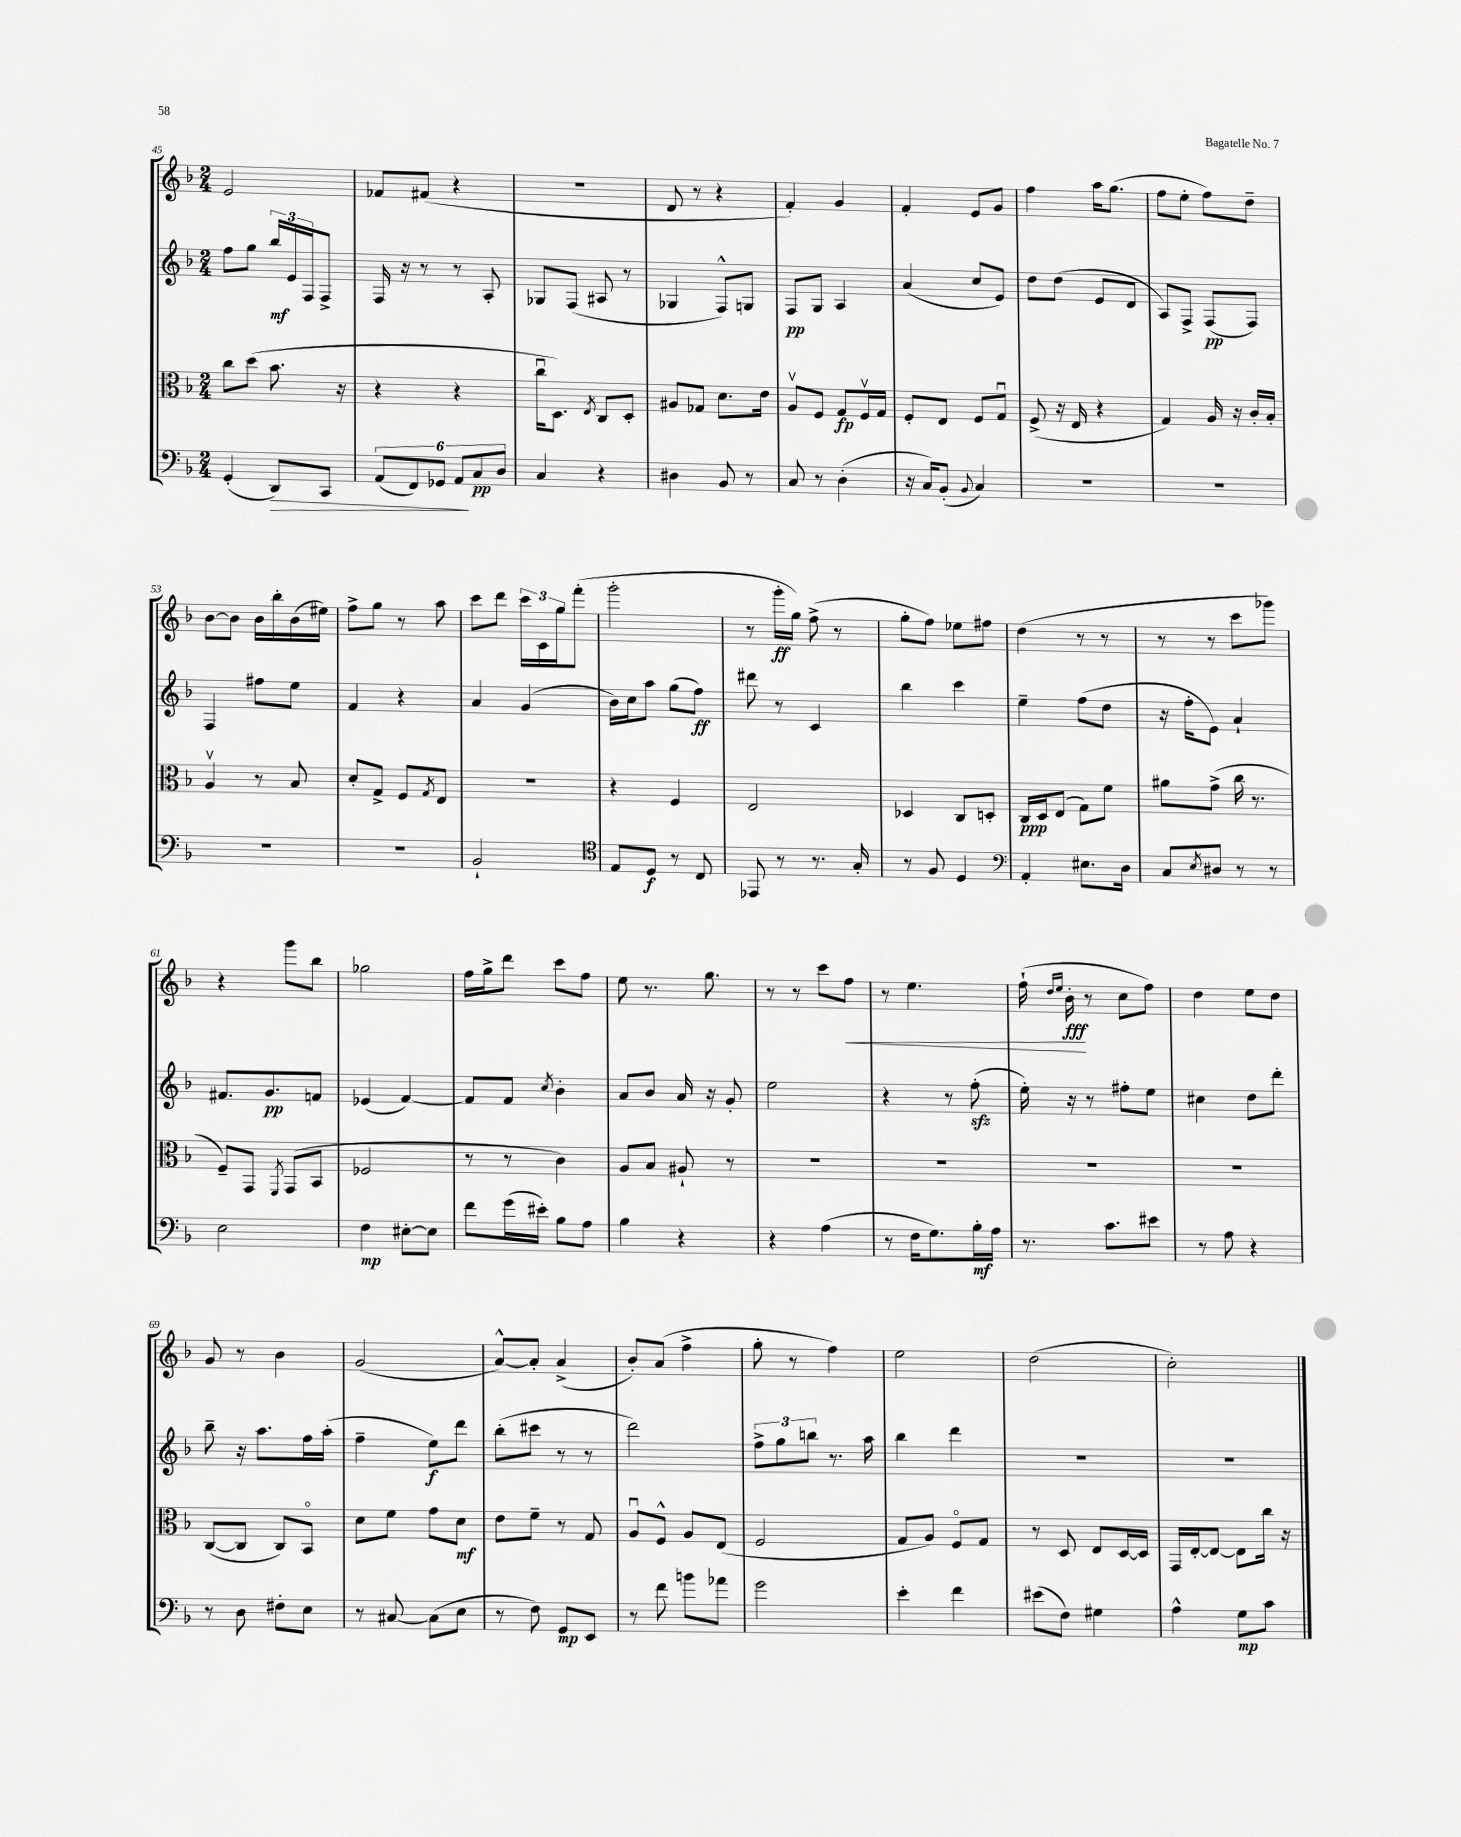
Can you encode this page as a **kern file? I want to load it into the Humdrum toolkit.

**kern	**dynam	**kern	**dynam	**kern	**dynam	**kern	**dynam
*part4	*part4	*part3	*part3	*part2	*part2	*part1	*part1
*staff4	*staff4	*staff3	*staff3	*staff2	*staff2	*staff1	*staff1
*clefF4	*	*clefC3	*	*clefG2	*	*clefG2	*
*k[b-]	*	*k[b-]	*	*k[b-]	*	*k[b-]	*
*M2/4	*	*M2/4	*	*M2/4	*	*M2/4	*
=45	=45	=45	=45	=45	=45	=45	=45
(4GG'/	.	8cc\L	.	8ff\L	.	2e/	.
.	.	(8dd\J	.	8gg\J	.	.	.
!	!LO:HP:b	!	!	!	!	!	!
8DD/L)	>	8.b-\	.	24bb-/LL	mf	.	.
.	.	.	.	24e/	.	.	.
.	.	.	.	24F/J	.	.	.
8CC/J	.	.	.	8F^/J	.	.	.
.	.	16r	.	.	.	.	.
=46	=46	=46	=46	=46	=46	=46	=46
(12AA/L	.	4r	.	16F/	.	8f-X/L	.
.	.	.	.	16r	.	.	.
12FF/)	.	.	.	.	.	.	.
.	.	.	.	8r	.	(8f#X/J	.
12GG-X/J	.	.	.	.	.	.	.
12AA/L	.	4r	.	8r	.	4r	.
12C/	] pp	.	.	.	.	.	.
.	.	.	.	8A'/	.	.	.
12D/J	.	.	.	.	.	.	.
=47	=47	=47	=47	=47	=47	=47	=47
4C/	.	16ccu\KL	.	8G-X/L	.	2r	.
.	.	8.D\J)	.	.	.	.	.
.	.	.	.	(8F/J	.	.	.
.	.	8qE/	.	.	.	.	.
4r	.	8C/L	.	8A#X/	.	.	.
.	.	8D'/J	.	8r	.	.	.
=48	=48	=48	=48	=48	=48	=48	=48
4D#X\	.	8A#X/L	.	4G-X/	.	8d/	.
.	.	8G-X/J	.	.	.	8r	.
8BB-/	.	8.d\L	.	8F^^/L)	.	4r	.
8r	.	.	.	8Gn/J	.	.	.
.	.	16e\Jk	.	.	.	.	.
=49	=49	=49	=49	=49	=49	=49	=49
8C/	.	8Av/L	.	8F/L	pp	4f'/)	.
8r	.	8F/J	.	8G/J	.	.	.
(4D'\	.	8G/L	fp	4A/	.	4g/	.
.	.	16Fv/L	.	.	.	.	.
.	.	16G/JJ	.	.	.	.	.
=50	=50	=50	=50	=50	=50	=50	=50
16r	.	8F'/L	.	(4a/	.	4f'/	.
16C/KL)	.	.	.	.	.	.	.
(8BB-'/J	.	8E/J	.	.	.	.	.
8qqBB-/	.	.	.	.	.	.	.
4C/)	.	8F/L	.	8cc/L	.	8e/L	.
.	.	8Gu/J	.	8e/J)	.	8g/J	.
=51	=51	=51	=51	=51	=51	=51	=51
2r	.	(8F^/	.	8dd\L	.	4ff\	.
.	.	16r	.	(8dd\J	.	.	.
.	.	16E/	.	.	.	.	.
.	.	4r	.	8e/L	.	16aa\KL	.
.	.	.	.	.	.	(8.gg\J	.
.	.	.	.	8d/J	.	.	.
=52	=52	=52	=52	=52	=52	=52	=52
2r	.	4G/)	.	8A/L)	.	8ff\L	.
.	.	.	.	8F^/J	.	8ee'\J	.
.	.	16A/	.	(8F/L	pp	8ff\L)	.
.	.	16r	.	.	.	.	.
.	.	16c'/LL	.	8F/J)	.	8dd~\J	.
.	.	16B-'/JJ	.	.	.	.	.
!!LO:LB:g=z
=53	=53	=53	=53	=53	=53	=53	=53
2r	.	4Av/	.	4F/	.	[8b-\L	.
.	.	.	.	.	.	8b-\J]	.
.	.	8r	.	8ff#X\L	.	16b-\LL	.
.	.	.	.	.	.	16bb-'\	.
.	.	8B-/	.	8ee\J	.	(16b-\	.
.	.	.	.	.	.	16ee#X\JJ)	.
=54	=54	=54	=54	=54	=54	=54	=54
2r	.	8d'/L	.	4f/	.	8ff^\L	.
.	.	8G^/J	.	.	.	8gg\J	.
.	.	8F/L	.	4r	.	8r	.
.	.	8qG/	.	.	.	.	.
.	.	8E/J	.	.	.	8aa\	.
=55	=55	=55	=55	=55	=55	=55	=55
2BB-`/	.	2r	.	4a/	.	8ccc\L	.
.	.	.	.	.	.	8ddd\J	.
.	.	.	.	(4g/	.	24ccc\LL	.
.	.	.	.	.	.	24c\	.
.	.	.	.	.	.	24gg\J	.
.	.	.	.	.	.	(8fff'\J	.
=56	=56	=56	=56	=56	=56	=56	=56
*clefC4	*	*	*	*	*	*	*
8E/L	.	4r	.	16b-\LL)	.	2ggg'\	.
.	.	.	.	16cc\J	.	.	.
8D/J	f	.	.	8aa\J	.	.	.
8r	.	4F/	.	(8gg\L	.	.	.
8C/	.	.	.	8ff\J)	ff	.	.
=57	=57	=57	=57	=57	=57	=57	=57
8EE-X/	.	2E/	.	8ddd#X\	.	8r	.
8r	.	.	.	8r	.	16ggg'\LL	ff
.	.	.	.	.	.	16gg\JJ)	.
8.r	.	.	.	4c/	.	(8ff^\	.
.	.	.	.	.	.	8r	.
16G'/	.	.	.	.	.	.	.
=58	=58	=58	=58	=58	=58	=58	=58
8r	.	4D-X/	.	4bb-\	.	8gg'\L	.
8F/	.	.	.	.	.	8ff\J)	.
4D/	.	8C/L	.	4ccc\	.	8ee-X\L	.
.	.	8Dn'/J	.	.	.	8ff#X\J	.
=59	=59	=59	=59	=59	=59	=59	=59
*clefF4	*	*	*	*	*	*	*
4AA'/	.	16C/LL	ppp	4ee~\	.	(4dd\	.
.	.	16D/J	.	.	.	.	.
.	.	(8E/J	.	.	.	.	.
8.E#X\L	.	8G\L)	.	(8ff\L	.	8r	.
.	.	8f\J	.	8dd\J	.	8r	.
16D\Jk	.	.	.	.	.	.	.
=60	=60	=60	=60	=60	=60	=60	=60
8C/L	.	8a#X\L	.	16r	.	8r	.
.	.	.	.	16ff'\KL	.	.	.
8qE/	.	.	.	.	.	.	.
8D#X/J	.	(8g^\J	.	8e\J)	.	8r	.
8r	.	16cc\	.	4a`/	.	8ccc\L	.
.	.	8.r	.	.	.	.	.
8r	.	.	.	.	.	8ggg-X\J)	.
!!LO:LB:g=z
=61	=61	=61	=61	=61	=61	=61	=61
2E\	.	8F~/L)	.	8.f#X/L	.	4r	.
.	.	8GG/J	.	.	.	.	.
.	.	.	.	8.g/	pp	.	.
.	.	8qFF/	.	.	.	.	.
.	.	(8GG/L	.	.	.	8ggg\L	.
.	.	8BB-/J	.	8fn/J	.	8bb-\J	.
=62	=62	=62	=62	=62	=62	=62	=62
4F\	mp	2F-X/	.	(4e-X/	.	2gg-X\	.
[8E#X'\L	.	.	.	[4f/)	.	.	.
8E#\J]	.	.	.	.	.	.	.
=63	=63	=63	=63	=63	=63	=63	=63
8f\L	.	8r	.	8f/L]	.	16ff\LL	.
.	.	.	.	.	.	16gg^\J	.
(16g\L	.	8r	.	8f/J	.	8ddd\J	.
16e#X'\JJ)	.	.	.	.	.	.	.
.	.	.	.	8qcc/	.	.	.
8B-\L	.	4c\)	.	4b-'\	.	8ccc\L	.
8A\J	.	.	.	.	.	8ff\J	.
=64	=64	=64	=64	=64	=64	=64	=64
4B-\	.	8A/L	.	8a/L	.	8ee\	.
.	.	8B-/J	.	8b-/J	.	8.r	.
4r	.	8A#X`/	.	16a/	.	.	.
.	.	.	.	16r	.	8.gg\	.
.	.	8r	.	8g'/	.	.	.
=65	=65	=65	=65	=65	=65	=65	=65
4r	.	2r	.	2ee\	.	8r	.
.	.	.	.	.	.	8r	.
(4A\	.	.	.	.	.	8ccc\L	.
!	!	!	!	!	!	!	!LO:HP:b
.	.	.	.	.	.	8ff\J	<
=66	=66	=66	=66	=66	=66	=66	=66
8r	.	2r	.	4r	.	8r	.
16F\KL	.	.	.	.	.	4.ee\	.
8.G\)	.	.	.	.	.	.	.
.	.	.	.	8r	.	.	.
16B-'\L	mf	.	.	(8ffzz'\	.	.	.
16A\JJ	.	.	.	.	.	.	.
=67	=67	=67	=67	=67	=67	=67	=67
8.r	.	2r	.	16ee'\)	.	(16ff`\	.
.	.	.	.	.	.	16qqdd/LL	.
.	.	.	.	.	.	16qqee/JJ	.
.	.	.	.	16r	.	16b-'\	fff
.	.	.	.	8r	.	8r	[
8.c\L	.	.	.	.	.	.	.
.	.	.	.	8ff#X'\L	.	8cc\L	.
8e#X\J	.	.	.	8ee\J	.	8ff\J)	.
=68	=68	=68	=68	=68	=68	=68	=68
8r	.	2r	.	4cc#X\	.	4dd\	.
8A\	.	.	.	.	.	.	.
4r	.	.	.	8dd\L	.	8ee\L	.
.	.	.	.	8ddd'\J	.	8dd\J	.
!!LO:LB:g=z
=69	=69	=69	=69	=69	=69	=69	=69
8r	.	([8C/L	.	8bb-~\	.	8g/	.
8D\	.	8C/J]	.	16r	.	8r	.
.	.	.	.	8.aa\L	.	.	.
8F#X'\L	.	8C/L)	.	.	.	4b-\	.
8E\J	.	8BB-/J	.	16ff\L	.	.	.
.	.	.	.	(16aa'\JJ	.	.	.
=70	=70	=70	=70	=70	=70	=70	=70
8r	.	8d\L	.	4ff~\	.	(2g/	.
[8C#X/	.	8f\J	.	.	.	.	.
(8C#\L]	.	8g\L	.	8ee\L)	f	.	.
8E\J	.	8d\J	mf	8ddd\J	.	.	.
=71	=71	=71	=71	=71	=71	=71	=71
8r	.	8e\L	.	(8bb-'\L	.	[8a^^/L)	.
8F\)	.	8f~\J	.	8ccc#X\J	.	8a'/J]	.
8GG/L	mp	8r	.	8r	.	(4a^/	.
8EE/J	.	8G/	.	8r	.	.	.
=72	=72	=72	=72	=72	=72	=72	=72
8r	.	8Au/L	.	2ddd\)	.	8b-'/L)	.
8f\	.	8F^^/J	.	.	.	(8a/J	.
8bn\L	.	8A/L	.	.	.	4ff^\	.
8a-X\J	.	(8E/J	.	.	.	.	.
=73	=73	=73	=73	=73	=73	=73	=73
2g\	.	2F/	.	12ff^\L	.	8gg'\	.
.	.	.	.	12gg\	.	.	.
.	.	.	.	.	.	8r	.
.	.	.	.	12bbn\J	.	.	.
.	.	.	.	8.r	.	4ff\)	.
.	.	.	.	16aa\	.	.	.
=74	=74	=74	=74	=74	=74	=74	=74
4e'\	.	8G/L	.	4bb-\	.	2ee\	.
.	.	8A/J)	.	.	.	.	.
4f\	.	8F/L	.	4ddd\	.	.	.
.	.	8G/J	.	.	.	.	.
=75	=75	=75	=75	=75	=75	=75	=75
(8e#X\L	.	8r	.	2r	.	(2dd\	.
8F\J)	.	8D/	.	.	.	.	.
4G#X\	.	8E/L	.	.	.	.	.
.	.	[16D/L	.	.	.	.	.
.	.	16D/JJ]	.	.	.	.	.
=76	=76	=76	=76	=76	=76	=76	=76
4A^^\	.	16GG/LL	.	2r	.	2cc'\)	.
.	.	[16E'/J	.	.	.	.	.
.	.	8E/J_	.	.	.	.	.
8G\L	mp	8E\L]	.	.	.	.	.
8c\J	.	16cc\Jk	.	.	.	.	.
.	.	16r	.	.	.	.	.
==	==	==	==	==	==	==	==
*-	*-	*-	*-	*-	*-	*-	*-
